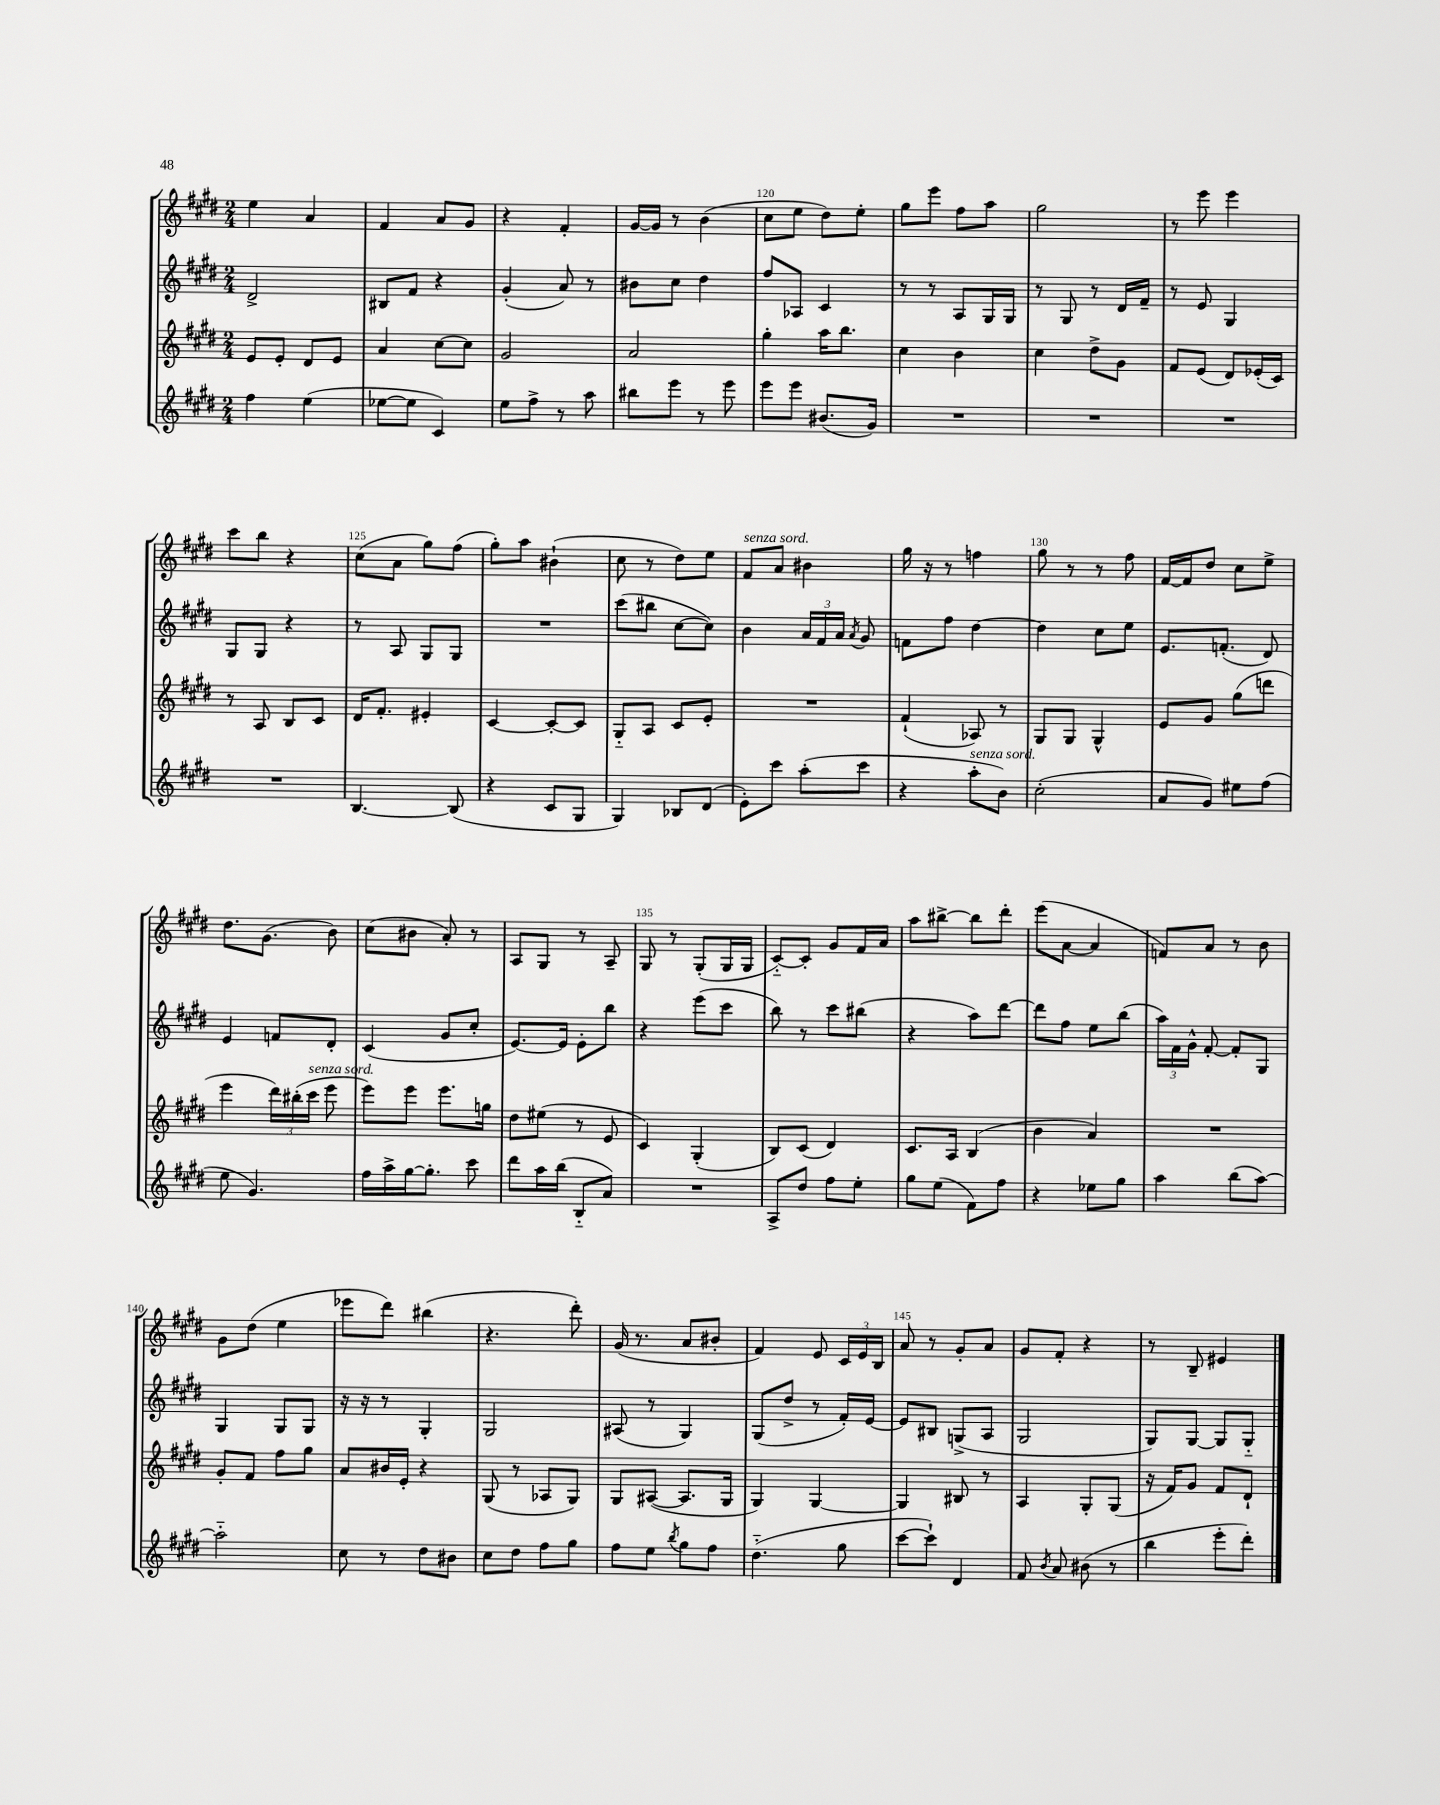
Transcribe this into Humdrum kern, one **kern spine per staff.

**kern	**kern	**kern	**kern
*staff4	*staff3	*staff2	*staff1
*clefG2	*clefG2	*clefG2	*clefG2
*k[f#c#g#d#]	*k[f#c#g#d#]	*k[f#c#g#d#]	*k[f#c#g#d#]
*M2/4	*M2/4	*M2/4	*M2/4
4ff#\	8e/L	2d#^/	4ee\
.	8e'/J	.	.
(4ee\	8d#/L	.	4a/
.	8e/J	.	.
=	=	=	=
[8ee-\L	4a/	8B#/L	4f#/
8ee-\]J	.	8f#/J	.
4c#/)	[8cc#\L	4r	8a/L
.	8cc#\]J	.	8g#/J
=	=	=	=
8ee\L	2g#/	(4g#'/	4r
8ff#^\J	.	.	.
8r	.	8a/)	4f#'/
8aa\	.	8r	.
=	=	=	=
8bb#\L	2a/	8b#\L	[16g#/LL
.	.	.	16g#/]JJ
8eee\J	.	8cc#\J	8r
8r	.	4dd#\	(4b\
8eee\	.	.	.
=	=	=	=
8eee\L	4gg#'\	8ff#/L	8cc#\L
8eee\J	.	8A-/J	8ee\J
(8.b#/L	16aa\LK	4c#/	8dd#\L)
.	8.bb\J	.	.
.	.	.	8ee'\J
16g#/Jk)	.	.	.
=	=	=	=
2r	4cc#\	8r	8gg#\L
.	.	8r	8eee\J
.	4b\	8A/L	8ff#\L
.	.	16G#/L	8aa\J
.	.	16G#/JJ	.
=	=	=	=
2r	4cc#\	8r	2gg#\
.	.	8G#/	.
.	8dd#^\L	8r	.
.	8g#\J	16d#/LL	.
.	.	16f#~/JJ	.
=	=	=	=
2r	8f#/L	8r	8r
.	(8e/J	8e/	8eee\
.	8d#/L)	4G#/	4eee\
.	(16e-'/L	.	.
.	16c#/JJ)	.	.
=	=	=	=
2r	8r	8G#/L	8ccc#\L
.	8A/	8G#/J	8bb\J
.	8B/L	4r	4r
.	8c#/J	.	.
=	=	=	=
[4.B/	16d#/LK	8r	(8cc#\L
.	8.f#'/J	.	.
.	.	8A/	8a\J
.	4e#'/	8G#/L	8gg#\L)
(8B/]	.	8G#/J	(8ff#\J
=	=	=	=
4r	[4c#/	2r	8gg#'\L)
.	.	.	8aa\J
8c#/L	8c#'/_L	.	(4b#`\
8G#/J	8c#/]J	.	.
=	=	=	=
4G#/)	8G#'~/L	(8ccc#\L	8cc#\
.	8A/J	8bb#\J	8r
8B-/L	8c#/L	[8cc#\L	8dd#\L)
(8d#/J	8e'/J	8cc#\]J)	8ee\J
=	=	=	=
8e'\L)	2r	4b\	8f#/L
8ccc#\J	.	.	8a/J
(8aa'\L	.	24a/LL	4b#\
.	.	24f#/	.
.	.	24a/JJ	.
.	.	8qa/	.
8ccc#\J	.	8g#/	.
=	=	=	=
4r	(4f#`/	8f\L	16gg#\
.	.	.	16r
.	.	8ff#\J	8r
8aa'\L	8A-/)	[4dd#\	4ff\
8b\J)	8r	.	.
=	=	=	=
(2cc#'\	8G#/L	4dd#\]	8gg#\
.	8G#/J	.	8r
.	4G#^^/	8cc#\L	8r
.	.	8ee\J	8ff#\
=	=	=	=
8a/L	8e/L	8.e/L	[16f#/LL
.	.	.	16f#/]J
8g#/J)	8g#/J	.	8dd#/J
.	.	(8.f'/J	.
8ee#\L	(8gg#\L	.	8cc#\L
(8ff#\J	8ddd\J	8d#/)	8ee^\J
=	=	=	=
8ee\	4eee\	4e/	8.dd#\L
4.g#/)	.	.	.
.	.	.	(8.g#\J
.	24ddd#\LL)	8f/L	.
.	(24bb#'\	.	.
.	24ccc#\JJ	.	.
.	8eee\	8d#'/J	8b\)
=	=	=	=
16ff#\LL	8eee\L)	(4c#/	(8cc#\L
16aa^\	.	.	.
[16gg#\J	8eee\J	.	8b#\J
8.gg#'\]J	.	.	.
.	8.eee\L	8g#/L	8a'/)
8ccc#\	.	8cc#'/J	8r
.	16gg\Jk	.	.
=	=	=	=
8ddd#\L	8dd#\L	[8.e/L)	8A/L
16aa\L	(8ee#\J	.	8G#/J
(16bb\JJ	.	16e/]Jk	.
8B'~/L	8r	8e'\L	8r
8a/J)	8e/	8bb\J	8A~/
=	=	=	=
2r	4c#/)	4r	8G#/
.	.	.	8r
.	(4G#'/	(8eee\L	(8G#'/L
.	.	8ccc#\J	16G#/L
.	.	.	16G#/JJ
=	=	=	=
8A^/L	8B/L)	8bb\)	[8c#'~/L)
8dd#/J	(8c#/J	8r	8c#'/]J
8ff#\L	4d#/)	8ccc#\L	8g#/L
8ee'\J	.	(8bb#\J	16f#/L
.	.	.	16a/JJ
=	=	=	=
8gg#\L	8.c#/L	4r	8aa\L
(8ee\J	.	.	[8bb#^\J
.	16A/Jk	.	.
8f#\L)	(4B/	8aa\L)	8bb#\]L
8ff#\J	.	[8ddd#\J	8ddd#'\J
=	=	=	=
4r	4b\	8ddd#\]L	(8eee\L
.	.	8ff#\J	[8a\J
8ee-\L	4a/)	8ee\L	4a/]
8gg#\J	.	(8bb\J	.
=	=	=	=
4aa\	2r	24aa\LL)	8f/L)
.	.	24f#\	.
.	.	24g#^^\JJ	.
.	.	[8f#'/	8a/J
(8bb\L	.	8f#'/]L	8r
[8aa\J)	.	8G#/J	8b\
=	=	=	=
2aa'~\]	8g#'/L	4G#/	8g#\L
.	8f#/J	.	(8dd#\J
.	8ff#\L	8G#/L	4ee\
.	8gg#\J	8G#/J	.
=	=	=	=
8cc#\	8a/L	16r	8eee-\L
.	.	16r	.
8r	16b#/L	8r	8ddd#\J)
.	16e'/JJ	.	.
8dd#\L	4r	4G#'/	(4bb#\
8b#\J	.	.	.
=	=	=	=
8cc#\L	(8G#/	2G#/	4.r
8dd#\J	8r	.	.
8ff#\L	8A-/L	.	.
8gg#\J	8G#/J)	.	8ddd#'\)
=	=	=	=
8ff#\L	8G#/L	(8A#/	(16g#/
.	.	.	8.r
8ee\J	([8A#/J	8r	.
8qbb/	.	.	.
8gg#\L	8.A#/]L	4G#/)	8a/L
8ff#\J	.	.	8b#'/J
.	16G#/Jk	.	.
=	=	=	=
(4.dd#'~\	4G#/)	(8G#/L	4f#/)
.	.	8dd#^/J	.
.	[4G#/	8r	8e/
8gg#\	.	16f#'/LL)	24c#/LL
.	.	.	24e/
.	.	[16e/JJ	.
.	.	.	24B/JJ
=	=	=	=
[8ccc#\L	4G#/]	8e/]L	8a/
8ccc#`\]J)	.	8B#/J	8r
4d#/	8B#/	(8G^/L	8g#'/L
.	8r	8A/J	8a/J
=	=	=	=
8f#/	4A/	2G#/	8g#/L
8qb/	.	.	.
8a/	.	.	8f#'/J
(8b#\	8G#'/L	.	4r
8r	(8G#/J	.	.
=	=	=	=
4bb\	16r	8G#/L)	8r
.	16f#/LK)	.	.
.	8g#/J	[8G#/J	8B~/
8eee'\L	8f#/L	8G#/]L	4e#/
8ddd#'\J)	8d#`/J	8G#'~/J	.
==	==	==	==
*-	*-	*-	*-
